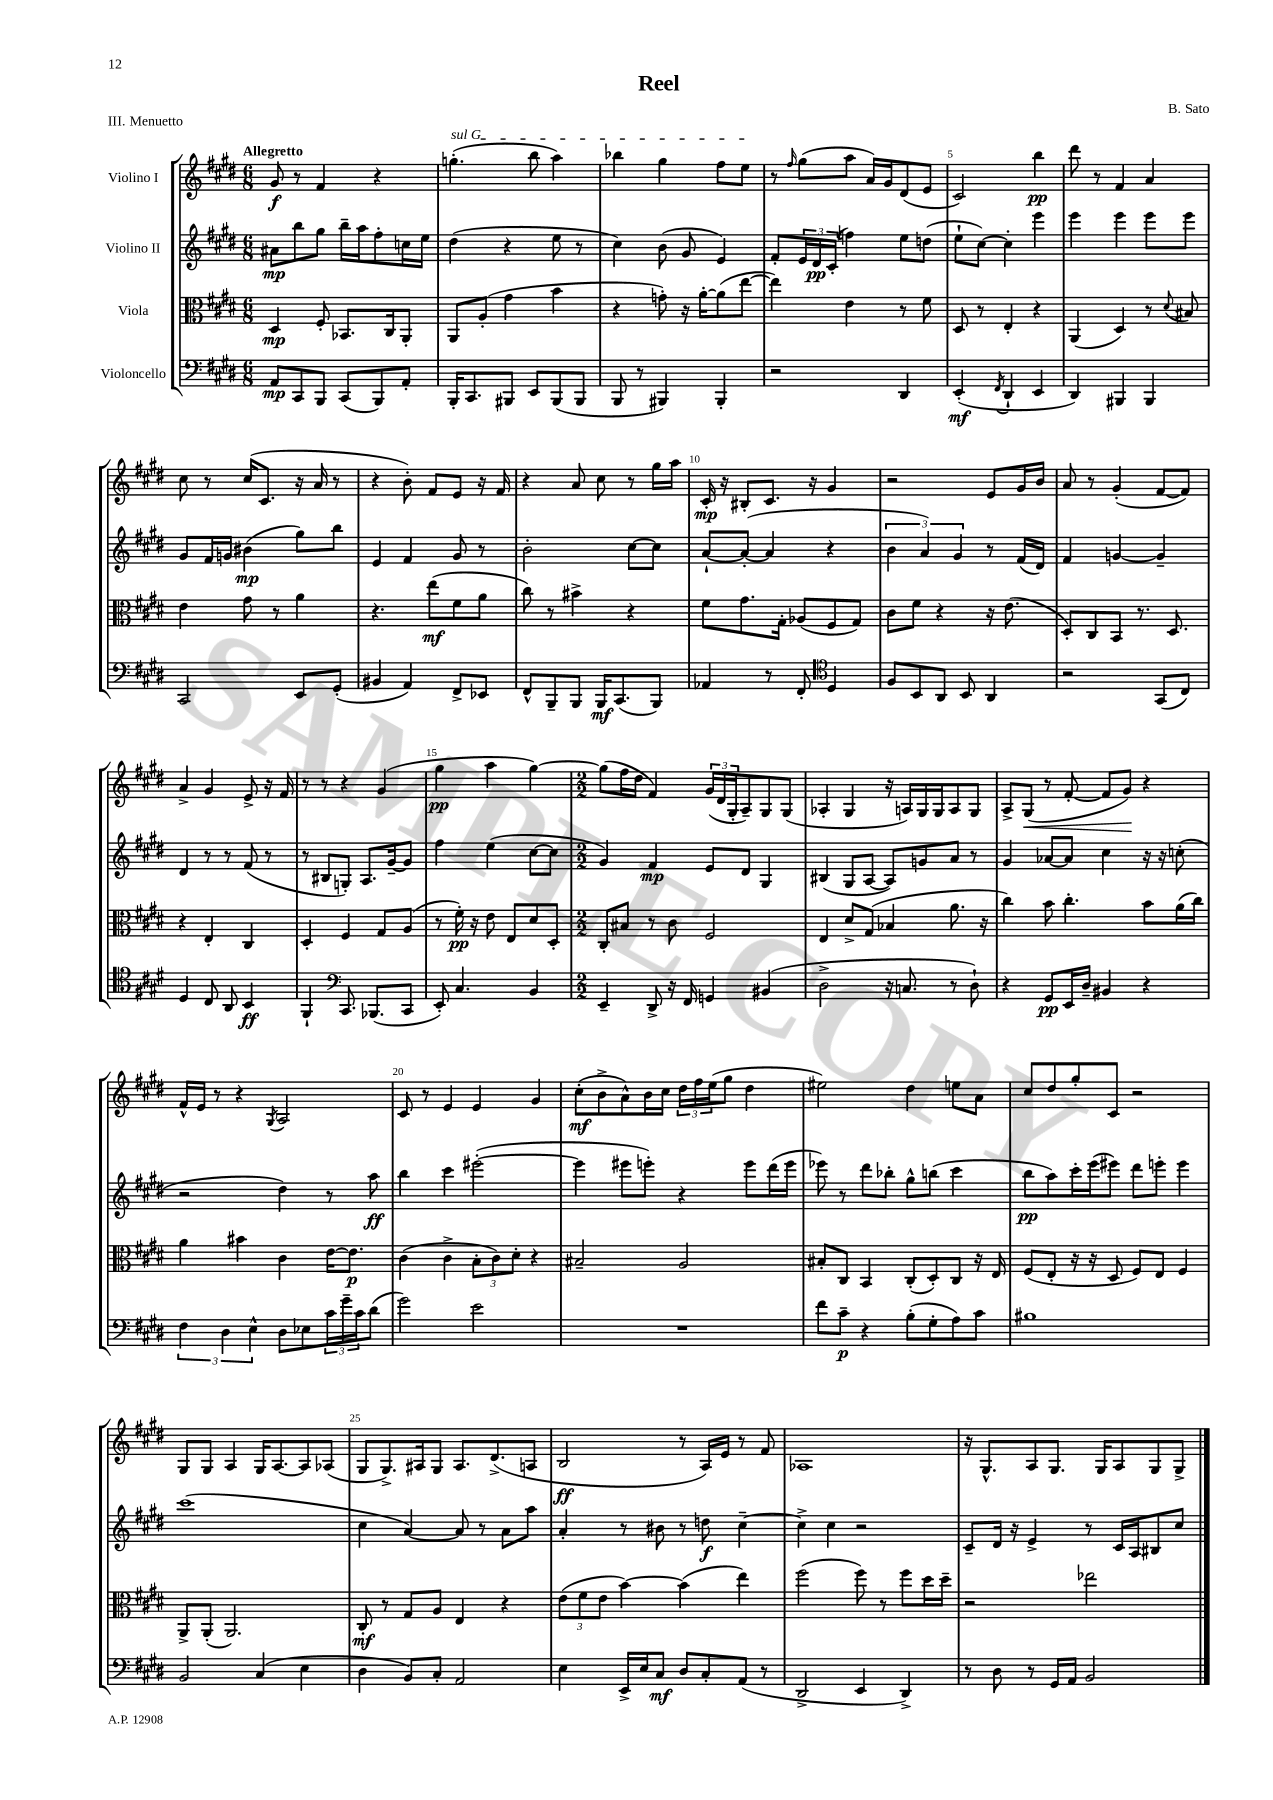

**kern	**kern	**kern	**kern
*staff4	*staff3	*staff2	*staff1
*clefF4	*clefC3	*clefG2	*clefG2
*k[f#c#g#d#]	*k[f#c#g#d#]	*k[f#c#g#d#]	*k[f#c#g#d#]
*M6/8	*M6/8	*M6/8	*M6/8
8AA	4D#	8a#	8g#
8CC#	.	8bb	8r
8BBB	8F#'	8gg#	4f#
(8CC#	8.BB-	16bb~	.
.	.	16aa	.
8BBB)	.	8ff#'	4r
.	16C#	.	.
8AA'	8AA'	16cc	.
.	.	16ee	.
=	=	=	=
16BBB'	8AA	(4dd#	(4.gg'
8.CC#	.	.	.
.	(8A'	.	.
8BBB#	4g#	4r	.
8EE	.	.	8bb
(8BBB#	4b	8ee	4aa)
8BBB#	.	8r	.
=	=	=	=
8BBB	4r	4cc#)	4bb-
8r	.	.	.
4BBB#)	8g')	(8b	4gg#
.	16r	8g#	.
.	[16a'	.	.
4BBB#'	(8a]	4e)	8ff#
.	[8ee	.	8ee
=	=	=	=
2r	4ee])	8f#'	8r
.	.	.	16qqff#
.	.	24e	(8gg#
.	.	24d#	.
.	.	(24c#'	.
.	4e	4ff)	8aa
.	.	.	16a)
.	.	.	16g#
4DD#	8r	8ee	(8d#
.	8f#	(8dd	8e
=	=	=	=
(4EE'	8D#	8ee`	2c#)
.	8r	[8cc#)	.
8qFF#	.	.	.
4DD#`	4E'	4cc#']	.
4EE	4r	4eee	4bb
=	=	=	=
4DD#)	(4AA	4eee	8ddd#
.	.	.	8r
4BBB#	4D#)	4eee	4f#
4BBB#	8r	8eee	4a
.	8qqd#	.	.
.	8B#	8eee	.
=	=	=	=
2CC#	4e	8g#	8cc#
.	.	16f#	8r
.	.	16g	.
.	8g#	(4b#	(16cc#
.	.	.	8.c#
.	8r	.	.
8EE	4a	8gg#)	16r
.	.	.	16a
(8GG#'	.	8bb	8r
=	=	=	=
4BB#	4.r	4e	4r
4AA)	.	4f#	8b')
.	(8ee	.	8f#
8FF#^	8f#	8g#	8e
8EE-	8a	8r	16r
.	.	.	16f#
=	=	=	=
8FF#^^	8cc#)	2b'	4r
8BBB~	8r	.	.
8BBB	4b#^	.	8a
16BBB	.	.	8cc#
(8.CC#	.	.	.
.	4r	[8cc#	8r
8BBB)	.	8cc#]	16gg#
.	.	.	16aa
=	=	=	=
4AA-	8f#	[8a`	16c#'
.	.	.	16r
.	8.g#	(8a'_	8B#'
8r	.	4a]	8.c#
.	16G#'	.	.
8FF#'	(8A-	.	.
.	.	.	16r
*clefC4	*	*	*
4D#	8F#	4r	4g#
.	8G#)	.	.
=	=	=	=
8F#	8c#	6b	2r
8BB	8f#	.	.
.	.	6a)	.
8AA	4r	.	.
.	.	6g#	.
8BB	.	.	.
4AA	16r	8r	8e
.	(8.e	.	.
.	.	(16f#	16g#
.	.	16d#)	16b
=	=	=	=
2r	8D#')	4f#	8a
.	8C#	.	8r
.	8BB	[4g	(4g#'
.	8.r	.	.
(8GG#	.	4g~]	[8f#
.	8.D#	.	.
8C#)	.	.	8f#])
=	=	=	=
4D#	4r	4d#	4a^
8C#	4E'	8r	4g#
8AA	.	8r	.
4BB	4C#	(8f#	8e^
.	.	8r	16r
.	.	.	16f#
=	=	=	=
4FF#`	4D#'	8r	8r
.	.	8B#	8r
*clefF4	*	*	*
8.CC#	4F#	8G')	4r
.	.	8.A	.
(8.BBB-	.	.	.
.	8G#	.	(4g#
.	.	[16g#~	.
8CC#	(8A	8g#]	.
=	=	=	=
8EE')	8r	4ff#	4gg#
4.C#	16f#')	.	.
.	16r	.	.
.	8e	(4ee	4aa
.	8E	.	.
4BB	8d#	[8cc#	[4gg#)
.	8D#'	8cc#]	.
=	=	=	=
*M2/2	*M2/2	*M2/2	*M2/2
4EE~	8C#'	4g#)	(8gg#]
.	8B#	.	16ff#
.	.	.	16dd#
8DD#^	8r	4f#	4f#)
16r	8c#	.	.
16FF#	.	.	.
4GG	2F#	8e	(24g#
.	.	.	24d#
.	.	.	24G#'
.	.	8d#	8A~)
(4BB#	.	4G#	8G#
.	.	.	(8G#
=	=	=	=
2D#^	4E	(4B#	4A-'
.	8d#^	8G#	4G#
.	(8G#	[8A	.
16r	4B-	8A])	16r
8.C	.	.	16A)
.	.	8g	16G#
.	.	.	16G#
8r	8.a	8a	8A
8D#`)	.	8r	8G#
.	16r	.	.
=	=	=	=
4r	4cc#)	4g#	8A^
.	.	.	(8G#
8GG#	8b	[8a-	8r
16EE	4.cc#'	8a-]	[8f#'
16D#~	.	.	.
4BB#	.	4cc#	8f#]
.	.	.	8g#)
4r	8b	16r	4r
.	.	16r	.
.	(16a	(8cc'	.
.	16cc#)	.	.
=	=	=	=
6F#	4a	2r	16f#^^
.	.	.	16e
.	.	.	8r
6D#	.	.	.
.	4b#	.	4r
6E^^	.	.	.
.	.	.	8qG#
8D#	4c#	4dd#)	2A
8E-	.	.	.
24c#	[16e	8r	.
24g#~	.	.	.
.	8.e]	.	.
24c#	.	.	.
(8d#	.	8aa	.
=	=	=	=
2g#)	(4c#	4bb	8c#
.	.	.	8r
.	4c#^	4ccc#	4e
2e	12B'	([2eee#'	4e
.	12c#)	.	.
.	12d#'	.	.
.	4r	.	4g#
=	=	=	=
1r	2B#~	4eee#]	(8cc#'
.	.	.	8b^
.	.	8eee#	8a^^)
.	.	8eee')	16b
.	.	.	16cc#
.	2A	4r	24dd#
.	.	.	24ff#
.	.	.	(24ee
.	.	.	8gg#
.	.	8eee	4dd#
.	.	(16ddd#	.
.	.	16eee	.
=	=	=	=
8f#	8B#'	8eee-)	2ee#)
8c#~	8C#	8r	.
4r	4BB	8ddd#	.
.	.	8bb-'	.
(8B'	(8C#'	8gg#^^	4dd#
8G#'	8D#')	(8bb	.
8A)	8C#	4ccc#	8ee
8c#	16r	.	8a
.	16E	.	.
=	=	=	=
1B#	(8F#	8bb	8cc#
.	8E'	8aa)	8dd#
.	16r	16ccc#'	8gg#'
.	16r	(16eee	.
.	8D#	8eee#)	8c#
.	8F#)	8ddd#	2r
.	8E	8eee'	.
.	4F#	4eee	.
=	=	=	=
2BB	8AA^	(1ccc#	8G#
.	(8AA'	.	8G#
.	2.AA)	.	4A
(4C#	.	.	16G#
.	.	.	[8.A
4E	.	.	8A]
.	.	.	(8A-
=	=	=	=
4D#	8C#'	4cc#	8G#
.	8r	.	8.G#^)
8BB)	8G#	[4a)	.
.	.	.	16A#
8C#'	8A	.	8G#
2AA	4E	8a]	8.A#
.	.	8r	.
.	.	.	(8.d#^
.	4r	8a	.
.	.	8aa	8A
=	=	=	=
4E	(12e	4a'	2B
.	12f#	.	.
.	12e	.	.
16EE^	[4b)	8r	.
16E	.	.	.
8C#	.	8b#	.
8D#	(4b]	8r	8r
8C#'	.	8dd	16A)
.	.	.	16e
(8AA	4ee)	[4cc#~	8r
8r	.	.	8f#
=	=	=	=
2DD#^	(2ff#	4cc#^]	1A-
.	.	4cc#	.
4EE	8ff#)	2r	.
.	8r	.	.
4DD#^)	8ff#	.	.
.	16dd#	.	.
.	16dd#~	.	.
=	=	=	=
8r	2r	8c#~	16r
.	.	.	8.G#^^
8D#	.	16d#	.
.	.	16r	.
8r	.	4e^	8A
16GG#	.	.	8.G#
16AA	.	.	.
2BB	2ee-	8r	.
.	.	.	16G#
.	.	16c#	8A
.	.	16A	.
.	.	8B#	8G#
.	.	8cc#	8G#^
==	==	==	==
*-	*-	*-	*-
